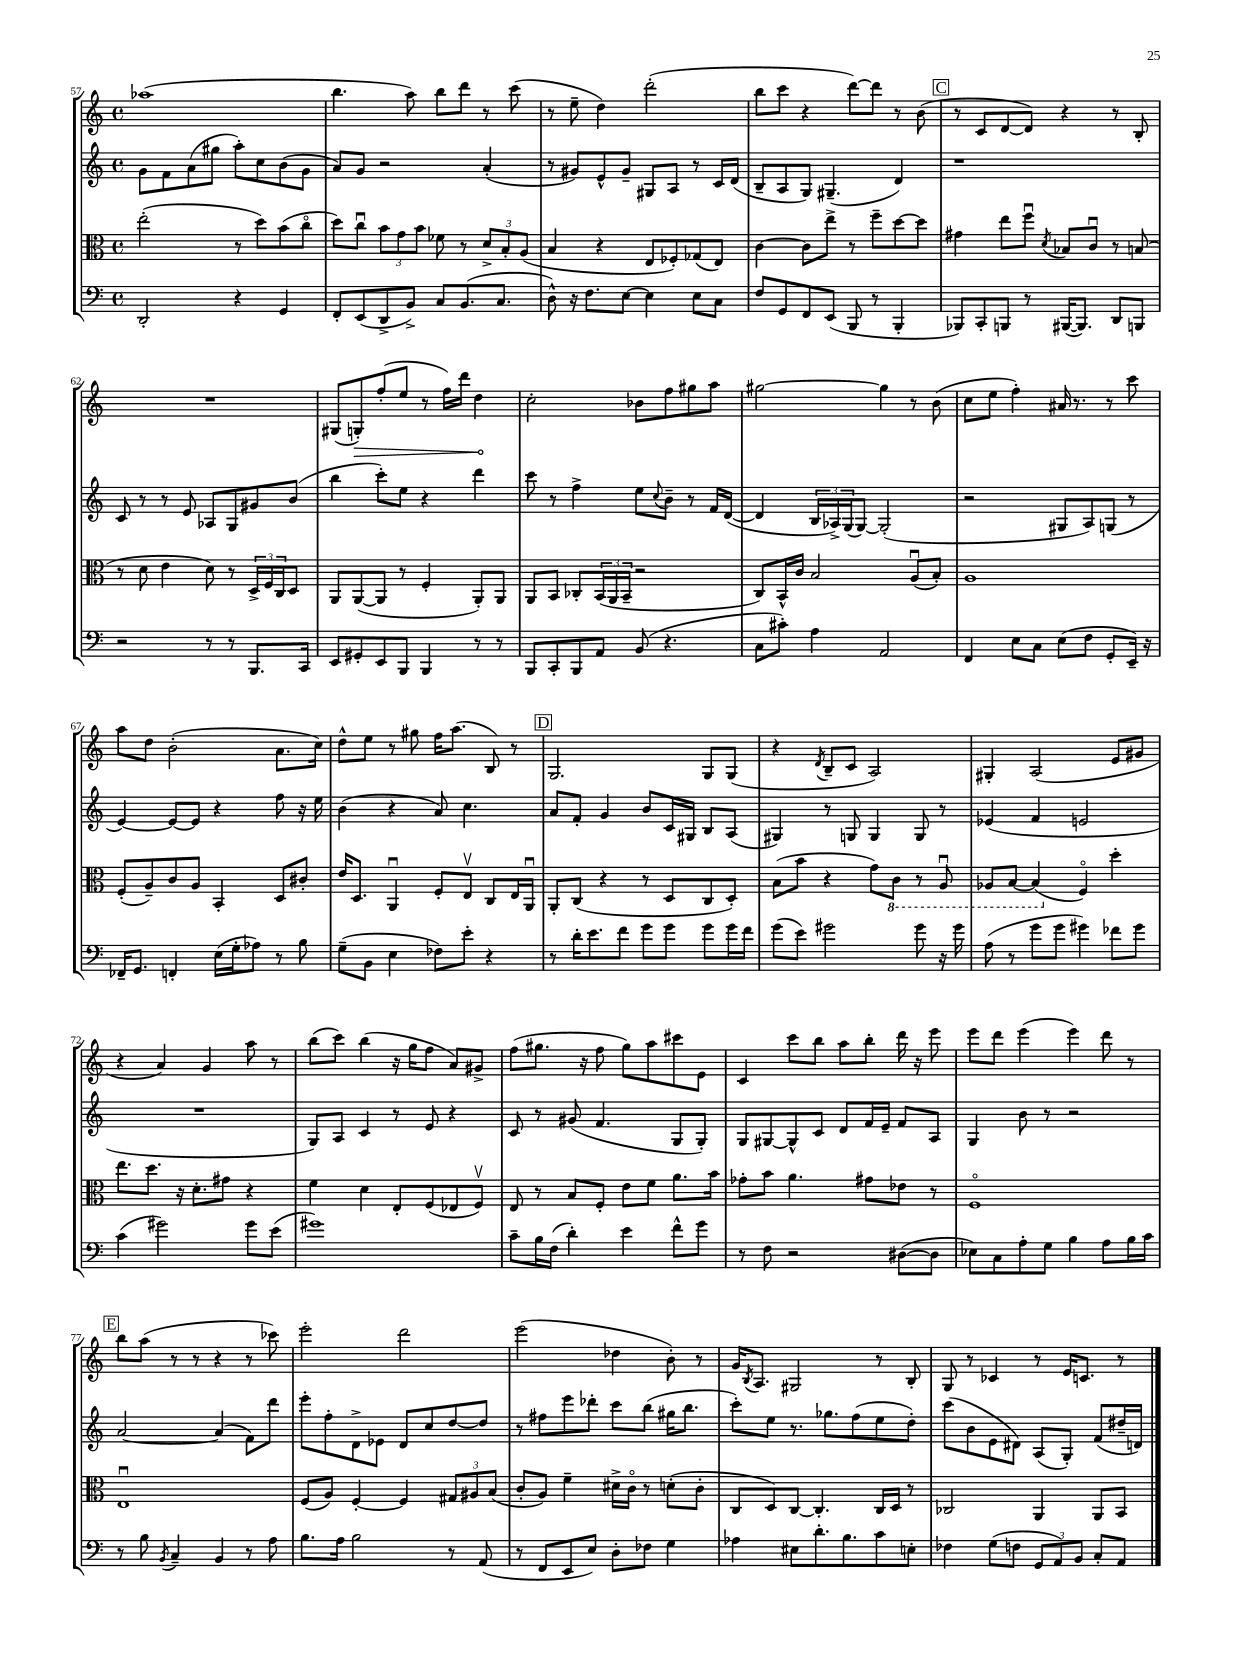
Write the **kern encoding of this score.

**kern	**kern	**kern	**kern	**dynam
*part4	*part3	*part2	*part1	*part1
*staff4	*staff3	*staff2	*staff1	*staff1
*clefF4	*clefC3	*clefG2	*clefG2	*
*k[]	*k[]	*k[]	*k[]	*
*M4/4	*M4/4	*M4/4	*M4/4	*
*met(c)	*met(c)	*met(c)	*met(c)	*
=57	=57	=57	=57	=57
2DD'/	(2ee'\	8g\L	(1aa-X	.
.	.	8f\	.	.
.	.	(8a\	.	.
.	.	8gg#X\J	.	.
4r	8r	8aa'\L)	.	.
.	8dd\L)	8cc\	.	.
4GG/	(8b\	(8b\	.	.
.	8cc\J	8g\J	.	.
=58	=58	=58	=58	=58
8FF'/L	8dd\L)	8a/L)	4.bb\	.
(8EE/	8ccu\J	8g/J	.	.
8DD^/	12b\L	2r	.	.
.	12g\	.	.	.
8BB^/J)	.	.	8aa\)	.
.	12b\J	.	.	.
8C/L	8f-X\	.	8bb\L	.
(8.BB/	8r	.	8ddd\J	.
.	12d^/L	(4a'/	8r	.
8.C/J	.	.	.	.
.	12B'/	.	.	.
.	.	.	(8ccc\	.
.	(12A/J	.	.	.
=59	=59	=59	=59	=59
8D^^\)	4B/	8r	8r	.
16r	.	8g#X/L)	8ee~\	.
8.F\L	.	.	.	.
.	4r	8e^^/	4dd\)	.
[8E\J	.	8g#~/J	.	.
4E\]	8E/L	8G#X/L	(2ddd'\	.
.	8F-X'/)	8A/J	.	.
8E\L	(8G-X/	8r	.	.
8C\J	8E/J)	16c/LL	.	.
.	.	(16d/JJ	.	.
=60	=60	=60	=60	=60
8F/L	[4c\	8B~/L	8bb\L	.
8GG/	.	8A/	8ccc\J	.
8FF/	8c\L]	8G/J)	4r	.
(8EE/J	8ee^\J	(4.G#X~/	.	.
8BBB/	8r	.	[8ddd\L)	.
8r	8ff~\L	.	8ddd\J]	.
4BBB'/	[8dd\	4d/)	8r	.
.	8dd\J]	.	(8b\	.
!!LO:REH:place=s1:t=C
=61	=61	=61	=61	=61
8BBB-X/L)	4g#X\	1r	8r	.
8CC'/	.	.	8c/L	.
8BBBn/J	8ee\L	.	[8d/	.
8r	8ffu\J	.	8d/J])	.
.	8qd/	.	.	.
([16BBB#X/KL	8B-X/L	.	4r	.
8.BBB#/J])	.	.	.	.
.	8cu/J	.	.	.
8DD/L	8r	.	8r	.
8BBBn/J	(8Bn/	.	8B'/	.
!!LO:LB:g=z
=62	=62	=62	=62	=62
2r	8r	8c/	1r	.
.	8d\	8r	.	.
.	4e\	8r	.	.
.	.	8e/	.	.
8r	8d\)	8A-X/L	.	.
8r	8r	8G/	.	.
8.BBB/L	24D^/LL	8g#X/	.	.
.	24F/	.	.	.
.	24C/J	.	.	.
.	8D/J	(8b/J	.	.
16CC/Jk	.	.	.	.
=63	=63	=63	=63	=63
8EE/L	8AA/L	4bb\	(8G#X/L	.
!	!	!	!	!LO:HP:b
8GG#X'/	([8AA/	.	8Gn'/)	>
8EE/	8AA/J]	8ccc'\L)	(8ff'/	.
8BBB/J	8r	8ee\J	8ee/J	.
4BBB/	4F'/	4r	8r	.
.	.	.	16ff\LL)	.
.	.	.	16ddd\JJ	.
8r	8AA'/L)	4ddd\	4dd\	.
8r	8AA/J	.	.	.
.	.	.	.	]
=64	=64	=64	=64	=64
8BBB/L	8AA/L	8ccc\	2cc'\	.
8CC'/	8BB/J	8r	.	.
8BBB/	8C-X'/L	4ff^\	.	.
8AA/J	(24BB/L	.	.	.
.	24AA/	.	.	.
.	24BB~/JJ	.	.	.
(8BB/	2r	8ee\L	8b-X\L	.
.	.	8qqcc/	.	.
4.r	.	8b~\J	8ff\	.
.	.	8r	8gg#X\	.
.	.	16f/LL	8aa\J	.
.	.	([16d/JJ	.	.
=65	=65	=65	=65	=65
8C\L	8C/L)	4d/]	[2gg#X\	.
8c#X'\J)	16BB^^/L	.	.	.
.	16c/JJ	.	.	.
4A\	2B/	24B/LL	.	.
.	.	24A-X^/)	.	.
.	.	(24G/J	.	.
.	.	[8G/J)	.	.
2AA/	.	(2G'/]	4gg#\]	.
.	(8Au/L	.	8r	.
.	8B'/J)	.	(8b\	.
=66	=66	=66	=66	=66
4FF/	1A	2r	8cc\L	.
.	.	.	8ee\J	.
8E\L	.	.	4ff'\)	.
8C\J	.	.	.	.
(8E\L	.	8G#X/L	16a#X/	.
.	.	.	8.r	.
8F\J	.	8A/)	.	.
8GG'/L	.	(8Gn/J	8r	.
16EE~/Jk)	.	8r	8ccc\	.
16r	.	.	.	.
!!LO:LB:g=z
=67	=67	=67	=67	=67
16FF-X~/KL	(8F'/L	[4e/)	8aa\L	.
8.GG/J	.	.	.	.
.	8A~/)	.	8dd\J	.
4FFn'/	8c/	8e/L_	(2b'\	.
.	8A/J	8e/J]	.	.
(16E\LL	4BB'/	4r	.	.
16G'\J	.	.	.	.
8A-X\J)	.	.	.	.
8r	8D/L	8ff\	8.a\L	.
8B\	8c#X'/J	16r	.	.
.	.	16ee\	16cc\Jk)	.
=68	=68	=68	=68	=68
(8G~\L	16e/KL	(4b\	8dd^^\L	.
.	8.D/J	.	.	.
8BB\J	.	.	8ee\J	.
4E\	4AAu/	4r	8r	.
.	.	.	8gg#X\	.
8F-X\L)	8F'/L	8a/)	16ff\KL	.
.	.	.	(8.aa\J	.
8e'\J	8Ev/J	4.cc\	.	.
4r	8C/L	.	8B/)	.
.	16E/L	.	8r	.
.	16AAu/JJ	.	.	.
!!LO:REH:place=s1:t=D
=69	=69	=69	=69	=69
8r	8AA'/L	8a/L	2.G/	.
16d'\KL	(8C/J	8f'/J	.	.
8.e\	.	.	.	.
.	4r	4g/	.	.
8f\J	.	.	.	.
8g\L	8r	8b/L	.	.
8g\J	8D/L	16c/L	.	.
.	.	16G#X/JJ	.	.
8g\L	8C/	8B/L	8G/L	.
16g\L	8D'/J)	(8A/J	(8G/J	.
16f\JJ	.	.	.	.
=70	=70	=70	=70	=70
(8g\L	(8B\L	4G#X/)	4r	.
8e\J)	8b\J	.	.	.
.	.	.	8qd/	.
2g#X\	4r	8r	8B~/L	.
.	.	8Gn/	8c/J	.
.	8g\L)	4G/	2A/)	.
*	*8ba	*	*	*
.	8C\J	.	.	.
8g#\	8r	8G/	.	.
16r	8AAu/	8r	.	.
16g#\	.	.	.	.
=71	=71	=71	=71	=71
(8A\	8AA-X/L	(4e-X/	4G#X'/	.
8r	[8BB/J	.	.	.
8g\L	(4BB/]	4f/	(2A/	.
8g\J	.	.	.	.
*	*X8ba	*	*	*
4g#X\)	4F/)	2en/	.	.
8f-X\L	4dd'\	.	8e/L	.
8g#\J	.	.	8g#X/J	.
!!LO:LB:g=z
=72	=72	=72	=72	=72
(4c\	8.ee\L	1r	4r	.
.	8.dd\J	.	.	.
2g#X\)	.	.	4a/)	.
.	16r	.	.	.
.	8.d'\L	.	.	.
.	.	.	4g/	.
.	8g#X\J	.	.	.
8g#\L	4r	.	8aa\	.
(8e\J	.	.	8r	.
=73	=73	=73	=73	=73
1g#X)	4f\	8G/L)	(8bb\L	.
.	.	8A/J	8ccc\J)	.
.	4d\	4c/	(4bb\	.
.	8E'/L	8r	16r	.
.	.	.	16gg\KL	.
.	(8F/	8e/	8ff\J	.
.	8E-X/	4r	8a/L)	.
.	8Fv/J)	.	8g#X^/J	.
=74	=74	=74	=74	=74
8c~\L	8E/	8c/	(8ff\L	.
16B\L	8r	8r	8.gg#X\J	.
(16F\JJ	.	.	.	.
4d'\)	8B/L	(8g#X/	.	.
.	.	.	16r	.
.	8F'/J	4.f/	8ff\	.
4e\	8e\L	.	8gg#\L)	.
.	8f\J	.	8aa\	.
8f^^\L	8.a\L	8G/L	8ccc#X\	.
8g\J	.	8G'/J)	8e\J	.
.	16b\Jk	.	.	.
=75	=75	=75	=75	=75
8r	8g-X'\L	8G/L	4c/	.
8F\	8b\J	[8G#X/	.	.
2r	4.a\	8G#^^/]	8ccc\L	.
.	.	8c/J	8bb\J	.
.	.	8d/L	8aa\L	.
.	8g#X\L	16f/L	8bb'\J	.
.	.	16e~/JJ	.	.
([8D#X\L	8e-X\J	8f/L	16ddd\	.
.	.	.	16r	.
8D#\J]	8r	8A/J	8eee\	.
=76	=76	=76	=76	=76
8E-X\L)	1F	4G/	8eee\L	.
8C\	.	.	8ddd\J	.
8A'\	.	8b\	(4eee\	.
8G\J	.	8r	.	.
4B\	.	2r	4eee\)	.
8A\L	.	.	8ddd\	.
16B\L	.	.	8r	.
16c\JJ	.	.	.	.
!!LO:LB:g=z
!!LO:REH:place=s1:t=E
=77	=77	=77	=77	=77
8r	1Eu	[2a/	8bb\L	.
8B\	.	.	(8aa\J	.
8qBB/	.	.	.	.
4C~/	.	.	8r	.
.	.	.	8r	.
4BB/	.	(4a/]	4r	.
8r	.	8f\L)	8r	.
8A\	.	8ddd\J	8ccc-X\)	.
=78	=78	=78	=78	=78
8.B\L	(8F/L	8eee'\L	2eee'\	.
.	8A/J)	8ff'\	.	.
16A\Jk	.	.	.	.
2B\	[4F'/	8d^\	.	.
.	.	8e-X\J	.	.
.	4F/]	8d/L	2ddd\	.
.	.	8cc/	.	.
8r	12G#X/L	[8dd/	.	.
.	12A#X/	.	.	.
(8AA/	.	8dd/J]	.	.
.	(12B/J	.	.	.
=79	=79	=79	=79	=79
8r	8c'/L	8r	(2eee\	.
8FF/L	8A/J)	8ff#X\L	.	.
8EE/	4f~\	8eee\	.	.
8E/J)	.	8ddd-X'\J	.	.
8D'\L	16d#X^\LL	8ccc\L	4dd-X\	.
.	16c\JJ	.	.	.
8F-X\J	8r	(8bb\J	.	.
4G\	(8dn'\L	16gg#X\KL	8b'\)	.
.	.	8.bb\J	.	.
.	8c'\J	.	8r	.
=80	=80	=80	=80	=80
4A-X\	8C/L	8ccc'\L)	16g/KL	.
.	.	.	8qB/	.
.	.	.	8.A/J	.
.	8D/)	8ee\J	.	.
8E#X\L	[8C/J	8.r	2G#X/	.
8.d'\	4.C'/]	.	.	.
.	.	8.gg-X\L	.	.
8.B\	.	.	.	.
.	.	(8ff\	.	.
8c\	16C/LL	8ee\	8r	.
.	16D/JJ	.	.	.
8En'\J	8r	8dd'\J)	8B'/	.
=81	=81	=81	=81	=81
4F-X\	2C-X/	(8ccc\L	8G/	.
.	.	8b\	8r	.
(8G\L	.	8e\	4c-X/	.
8Fn\J	.	8d#X\J)	.	.
12GG/L	4AA/	(8A/L	8r	.
12AA/)	.	.	.	.
.	.	8G'/J)	16e/KL	.
12BB/J	.	.	.	.
.	.	.	8.cn/J	.
8C'/L	8AA/L	(8f/L	.	.
8AA/J	8BB/J	16dd#X~/L	8r	.
.	.	16dn/JJ)	.	.
==	==	==	==	==
*-	*-	*-	*-	*-
